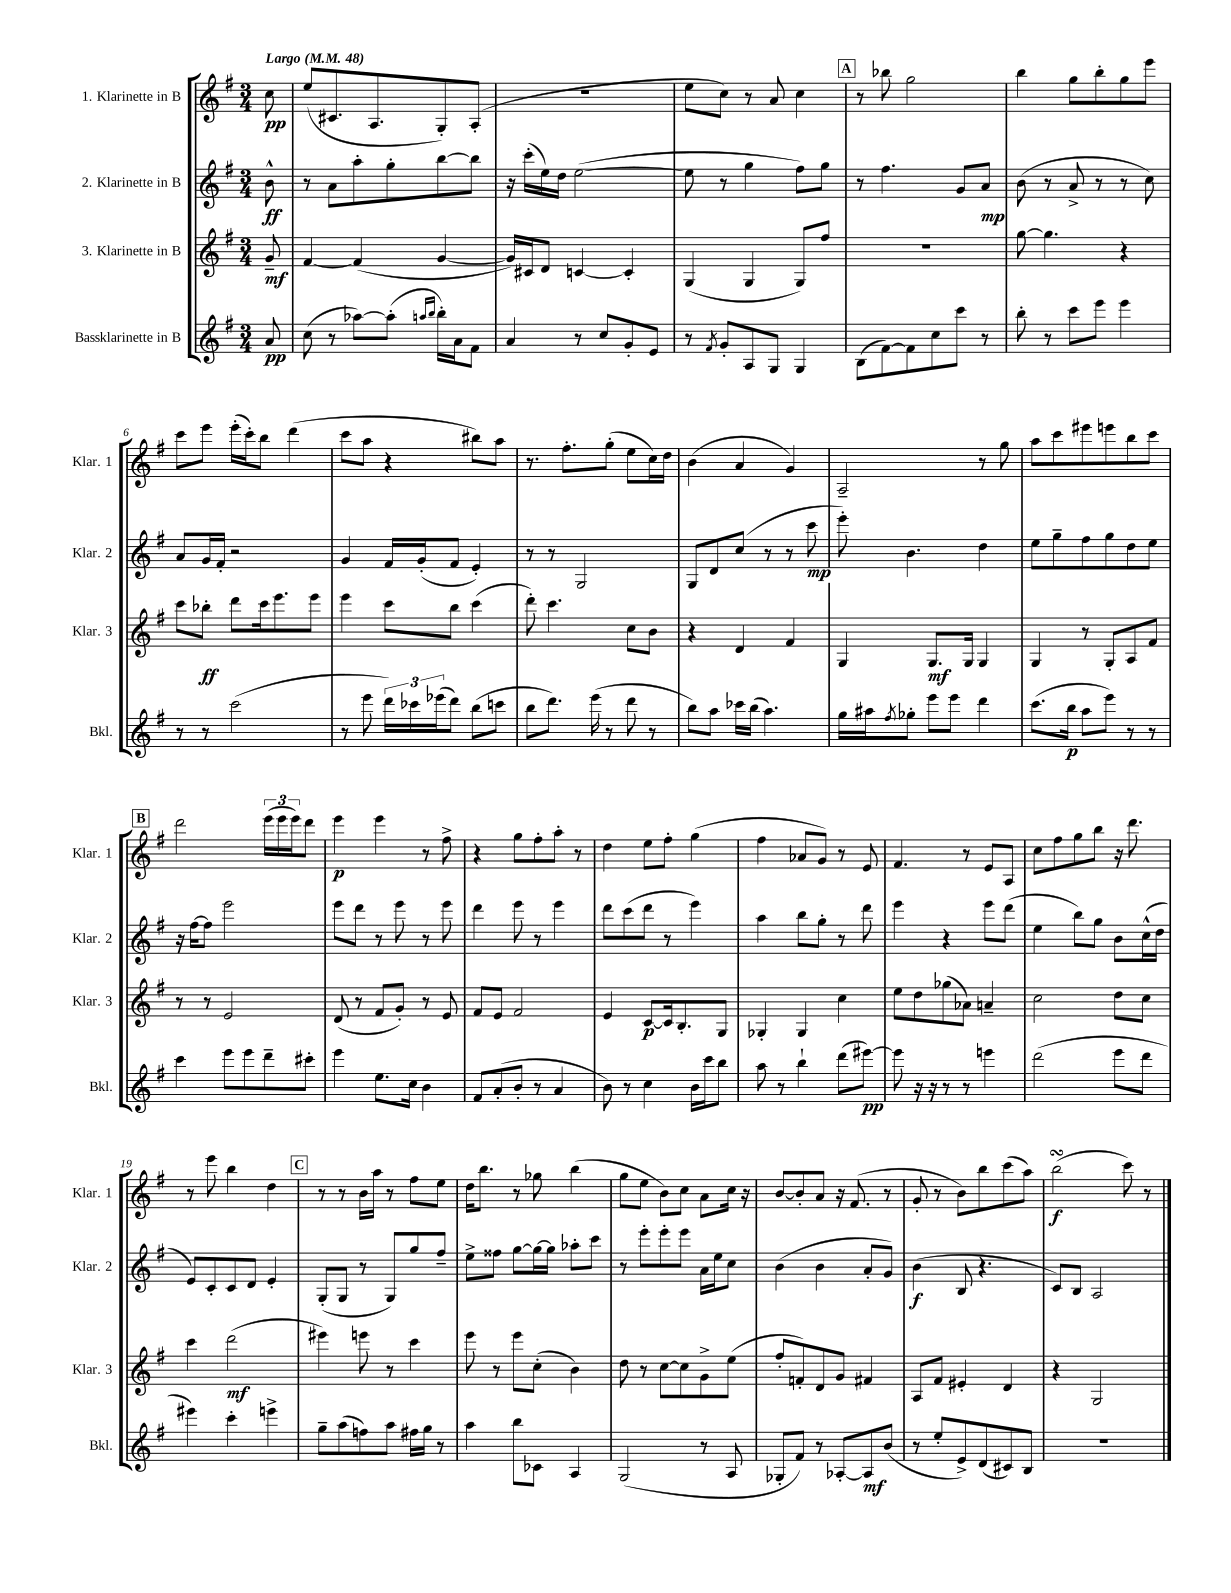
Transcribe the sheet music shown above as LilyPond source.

<<
\new StaffGroup <<
\new Staff = "s0" \with { instrumentName = "1. Klarinette in B" shortInstrumentName = "Klar. 1" } {
    \clef treble \key g \major \numericTimeSignature \time 3/4 \partial 8 \tempo "Largo" 4 = 48
    c''8\pp |
    e''8( cis'8. a8. g8-.) a8-.( |
    R2. |
    e''8 c''8) r8 a'8 c''4 |
    \mark \markup { \box "A" } r8 bes''8 g''2 |
    b''4 g''8 b''8-. g''8 e'''8 |
    c'''8 e'''8 e'''16-.( c'''16-.) b''8 d'''4( |
    c'''8 a''8 r4 bis''8) a''8 |
    r8. fis''8.-. g''8-.( e''8 c''16) d''16 |
    b'4( a'4 g'4) |
    a2-- r8 g''8 |
    a''8 c'''8 eis'''8 e'''8 b''8 c'''8 |
    \mark \markup { \box "B" } d'''2 \tuplet 3/2 { e'''16( e'''16 e'''16) } d'''8 |
    e'''4\p e'''4 r8 fis''8-> |
    r4 g''8 fis''8-. a''8-. r8 |
    d''4 e''8 fis''8-. g''4( |
    fis''4 aes'8 g'8) r8 e'8 |
    fis'4. r8 e'8 a8 |
    c''8 fis''8 g''8 b''8 r16 d'''8. |
    r8 e'''8 b''4 d''4 |
    \mark \markup { \box "C" } r8 r8 b'16 a''16 r8 fis''8 e''8 |
    d''16 b''8. r8 ges''8 b''4( |
    g''8 e''8 b'8) c''8 a'8 c''16 r16 |
    b'8~ b'8-. a'8 r16 fis'8.( r8 |
    g'8-. r8 b'8) b''8 c'''8( a''8) |
    b''2\turn\f( c'''8) r8 \bar "|." |
}
\new Staff = "s1" \with { instrumentName = "2. Klarinette in B" shortInstrumentName = "Klar. 2" } {
    \clef treble \key g \major \numericTimeSignature \time 3/4 \partial 8
    b'8-^\ff |
    r8 a'8 a''8-. g''8-. b''8~ b''8 |
    r16 c'''16-.( e''16) d''16 e''2~( |
    e''8 r8 g''4 fis''8) g''8 |
    \mark \markup { \box "A" } r8 fis''4. g'8 a'8\mp |
    b'8( r8 a'8-> r8 r8 c''8) |
    a'8 g'16 fis'16-. r2 |
    g'4 fis'16 g'16-.( fis'8 e'4-.) |
    r8 r8 g2 |
    g8 d'8 c''8( r8 r8 c'''8\mp |
    e'''8-.) b'4. d''4 |
    e''8 g''8-- fis''8 g''8 d''8 e''8 |
    \mark \markup { \box "B" } r16 fis''16~ fis''8 e'''2 |
    e'''8 d'''8 r8 e'''8 r8 e'''8 |
    d'''4 e'''8 r8 e'''4 |
    d'''8 c'''8( d'''8 r8 e'''4) |
    a''4 b''8 g''8-. r8 d'''8 |
    e'''4 r4 e'''8 d'''8( |
    e''4 b''8) g''8 b'8 c''16-^( d''16 |
    e'8) c'8-. c'8 d'8 e'4-. |
    \mark \markup { \box "C" } g8-.( g8 r8 g8) g''8 fis''8-- |
    e''8-> fisis''8 g''8~ g''16~ g''16 aes''8-. c'''8 |
    r8 e'''8-. e'''8-. e'''8 a'16 e''16 c''8 |
    b'4( b'4 a'8-. g'8) |
    b'4\f( b8 r4. |
    c'8) b8 a2 \bar "|." |
}
\new Staff = "s2" \with { instrumentName = "3. Klarinette in B" shortInstrumentName = "Klar. 3" } {
    \clef treble \key g \major \numericTimeSignature \time 3/4 \partial 8
    g'8--\mf |
    fis'4~ fis'4( g'4~ |
    g'16) cis'16 d'8 c'4~ c'4-. |
    g4( g4 g8) fis''8 |
    \mark \markup { \box "A" } R2. |
    g''8~ g''4. r4 |
    c'''8 bes''8-.\ff d'''8 c'''16 e'''8. e'''8 |
    e'''4 c'''8 b''8 c'''4( |
    d'''8-.) c'''4. c''8 b'8 |
    r4 d'4 fis'4 |
    g4 g8.\mf g16 g4 |
    g4 r8 g8-. a8 fis'8 |
    \mark \markup { \box "B" } r8 r8 e'2 |
    d'8( r8 fis'8 g'8-.) r8 e'8 |
    fis'8 e'8 fis'2 |
    e'4 c'8~\p c'16 b8.-. g8 |
    ges4-. ges4 c''4 |
    e''8 d''8 ges''8( aes'8) a'4-- |
    c''2 d''8 c''8 |
    c'''4 d'''2\mf( |
    \mark \markup { \box "C" } eis'''4) e'''8 r8 c'''4 |
    e'''8 r8 e'''8 c''8-.( b'4) |
    d''8 r8 c''8~ c''8 g'8-> e''8( |
    fis''8-. f'8-.) d'8 g'8 fis'4 |
    a8 fis'8 eis'4-. d'4 |
    r4 g2 \bar "|." |
}
\new Staff = "s3" \with { instrumentName = "Bassklarinette in B" shortInstrumentName = "Bkl." } {
    \clef treble \key g \major \numericTimeSignature \time 3/4 \partial 8
    a'8\pp |
    c''8( r8 aes''8~) aes''8-.( \grace { a''16 b''16 } b''16-.) a'16 fis'8 |
    a'4 r8 c''8 g'8-. e'8 |
    r8 \acciaccatura { fis'8 } g'8-. a8 g8 g4 |
    \mark \markup { \box "A" } b8( fis'8~) fis'8 c''8 c'''8 r8 |
    b''8-. r8 c'''8 e'''8 e'''4 |
    r8 r8 c'''2( |
    r8 e'''8 \tuplet 3/2 { d'''16) ces'''16 ees'''16( } d'''8) b''8( c'''8 |
    b''8 d'''8.) e'''16( r8 d'''8 r8 |
    b''8) a''8 ces'''16 b''16( a''4.) |
    g''16 ais''16 \acciaccatura { fis''8 } ges''8-. e'''8 e'''8 d'''4 |
    c'''8.( b''16\p a''8 e'''8) r8 r8 |
    \mark \markup { \box "B" } c'''4 e'''8 e'''8 d'''8-- cis'''8-. |
    e'''4 e''8. c''16 b'4 |
    fis'8 a'8-.( b'8-. r8 a'4 |
    b'8) r8 c''4 b'16 c'''16 b''8 |
    a''8 r8 b''4-! d'''8( eis'''8~\pp) |
    eis'''8 r16 r16 r8 r8 e'''4 |
    d'''2( e'''8 d'''8 |
    eis'''4) c'''4-. e'''4-> |
    \mark \markup { \box "C" } g''8-- a''8( f''8) a''8 fis''16 g''16 r8 |
    a''4 b''8 ces'8 a4 |
    g2( r8 a8 |
    ges8-. fis'8) r8 aes8~-. aes8\mf b'8( |
    r8 e''8-. e'8->) d'8( cis'8) b8 |
    R2. \bar "|." |
}
>>
>>
